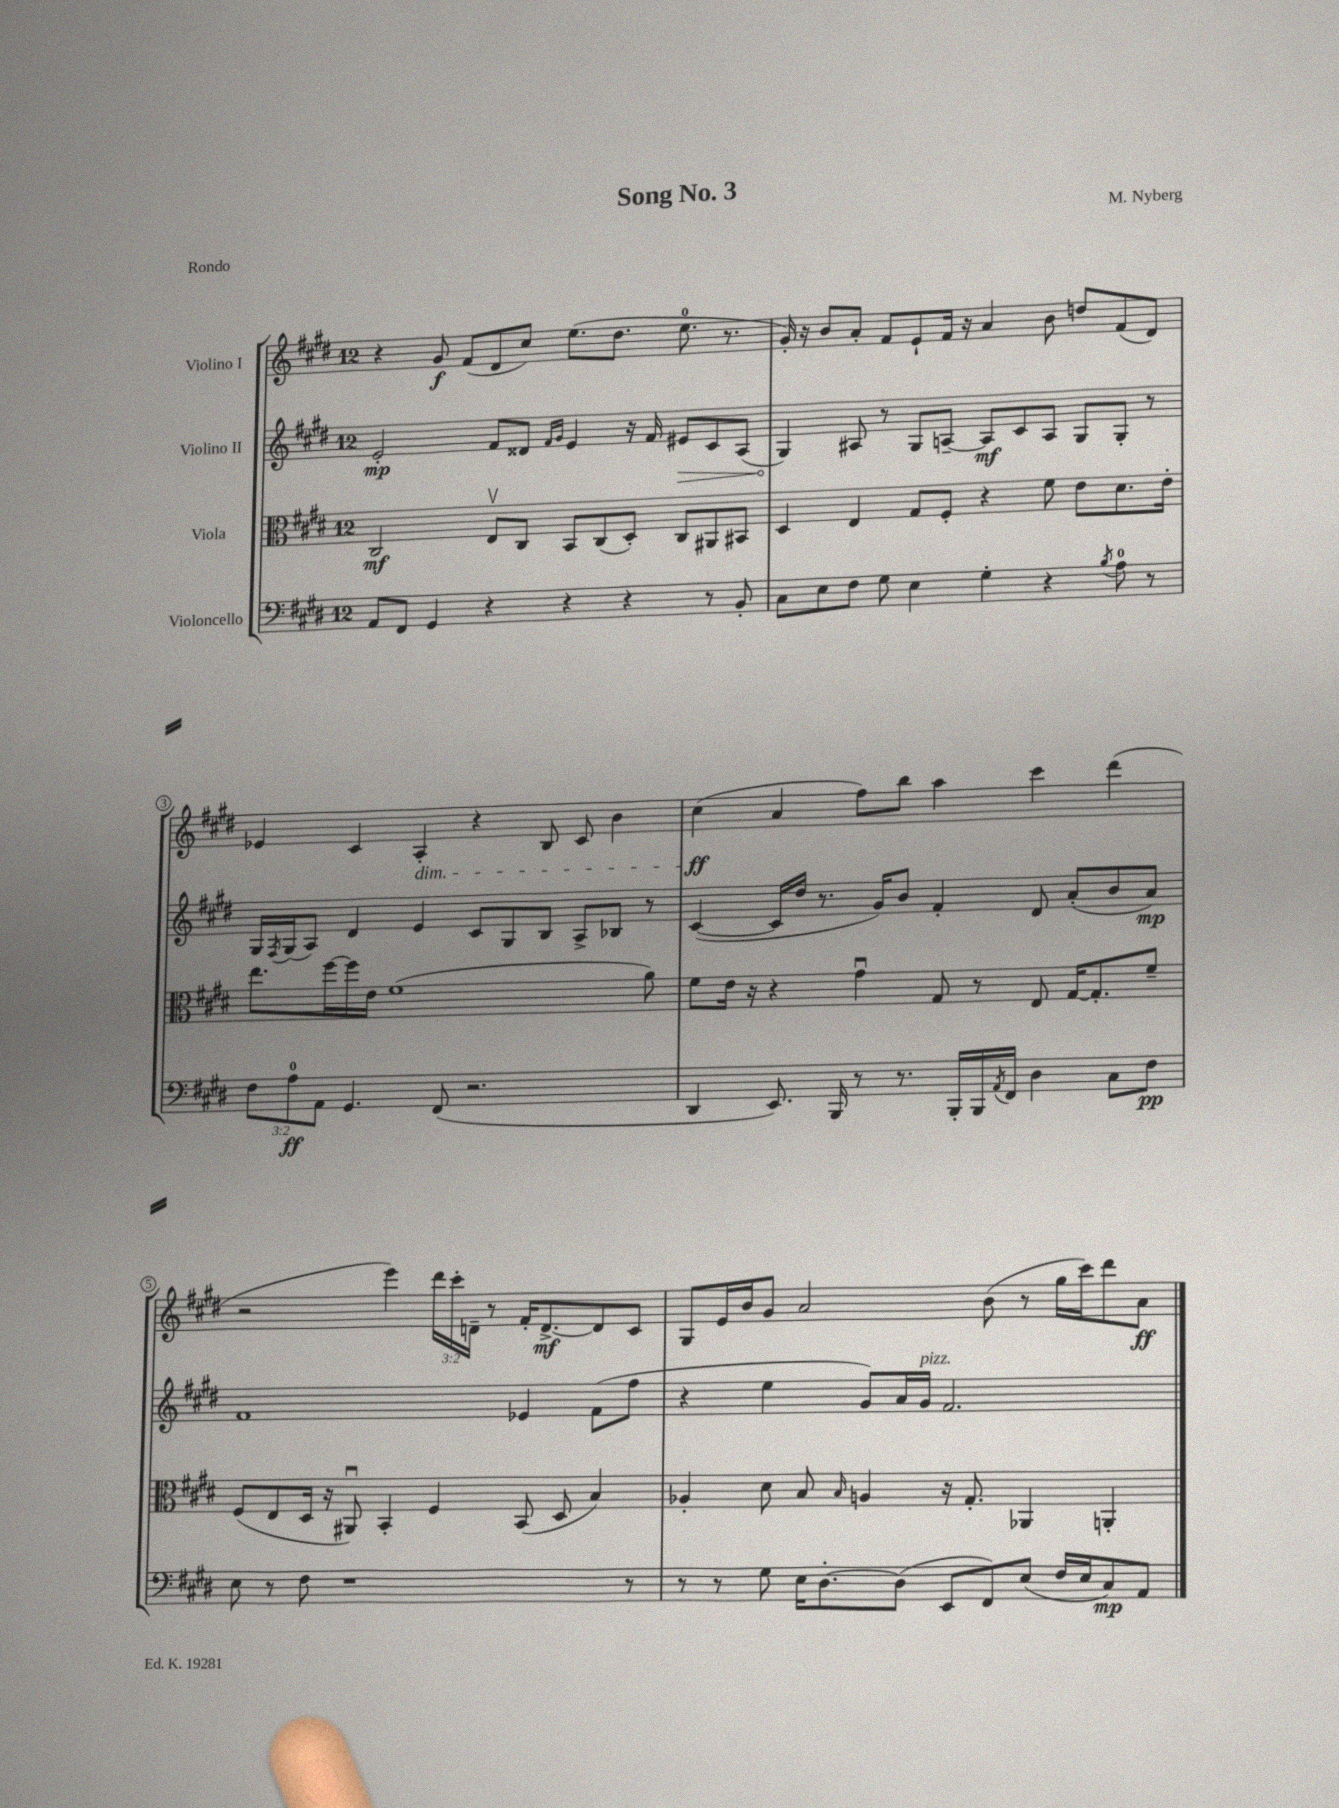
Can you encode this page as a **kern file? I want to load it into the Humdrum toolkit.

**kern	**kern	**kern	**kern
*staff4	*staff3	*staff2	*staff1
*clefF4	*clefC3	*clefG2	*clefG2
*k[f#c#g#d#]	*k[f#c#g#d#]	*k[f#c#g#d#]	*k[f#c#g#d#]
*M12/8	*M12/8	*M12/8	*M12/8
8AA	2C#	2e'	4r
8FF#	.	.	.
4GG#	.	.	8g#
.	.	.	(8f#
4r	8Ev	8f#	8d#
.	8C#	8d##	8cc#)
.	.	16qqf#	.
.	.	16qqg#	.
4r	8BB	4e	(8.ee
.	(8C#	.	.
.	.	.	8.dd#
4r	8D#')	16r	.
.	.	16f#	.
.	8C#	8e#	8.ee
8r	8AA#	8c#	.
.	.	.	8.r
8BB'	8BB#	(8A	.
=	=	=	=
8C#	4D#	4G#)	16g#')
.	.	.	16r
8E	.	.	8b
8F#	4E	8A#	8a'
8G#	.	8r	8f#
4E	8G#	8G#	8e`
.	8F#'	[8A~	16f#
.	.	.	16r
4G#'	4r	8A]	4a
.	.	8c#	.
4r	8f#	8A	8b
.	8e	8G#	8dd
8qB	.	.	.
8A	8.d#	8G#'	(8f#
8r	.	8r	8d#)
.	16e'	.	.
=	=	=	=
12F#	8.ee	16G#	4e-
.	.	8qF#	.
.	.	(16G#	.
12A	.	.	.
.	.	8A)	.
12AA	.	.	.
.	[16ff#	.	.
4.GG#	16ff#]	4d#	4c#
.	16e	.	.
.	(1f#	.	.
.	.	4e	4A'
(8FF#	.	.	.
2.r	.	8c#	4r
.	.	8G#	.
.	.	8B	8B
.	.	8A^	8c#
.	.	8B-	4b
.	8a)	8r	.
=	=	=	=
4DD#	8f#	([4c#	(4cc#
.	16e	.	.
.	16r	.	.
8.EE)	4r	16c#]	4a
.	.	16dd#	.
.	.	8.r	.
16BBB	.	.	.
8r	4g#u	.	8ff#)
.	.	16g#)	.
8.r	.	8b	8bb
.	8G#	4f#'	4aa
16BBB'	.	.	.
16BBB	8r	.	.
8qAA	.	.	.
16FF#	.	.	.
4D#	8E	8d#	4ccc#
.	[16G#	(8a'	.
.	8.G#']	.	.
8C#	.	8b	(4ddd#
8F#	8f#~	8a)	.
=	=	=	=
8E	(8F#	1f#	2r
8r	8E	.	.
8F#	16D#	.	.
.	16r	.	.
1r	8AA#u)	.	.
.	4BB'	.	4eee)
.	4F#	.	24ddd#
.	.	.	24ccc#'
.	.	.	24d~
.	.	.	8r
.	(8BB	4e-	16f#'
.	.	.	[8.d^
.	8D#	.	.
.	4B)	(8f#	8d]
8r	.	8ff#	8c#
=	=	=	=
8r	4A-'	4r	8G#
8r	.	.	16e
.	.	.	16b
8G#	8d#	4ee	8g#
16E	8B	.	2a
[8.D#'	.	.	.
.	16qqB	.	.
.	4A	8g#)	.
(8D#]	.	16a	.
.	.	16g#	.
8EE	16r	2.f#	.
.	8.G#'	.	.
8FF#)	.	.	(8b
(8E	4AA-	.	8r
16F#	.	.	16gg#
16E	.	.	16ccc#)
8C#)	4AA'	.	8ddd#
8AA	.	.	8a
==	==	==	==
*-	*-	*-	*-
